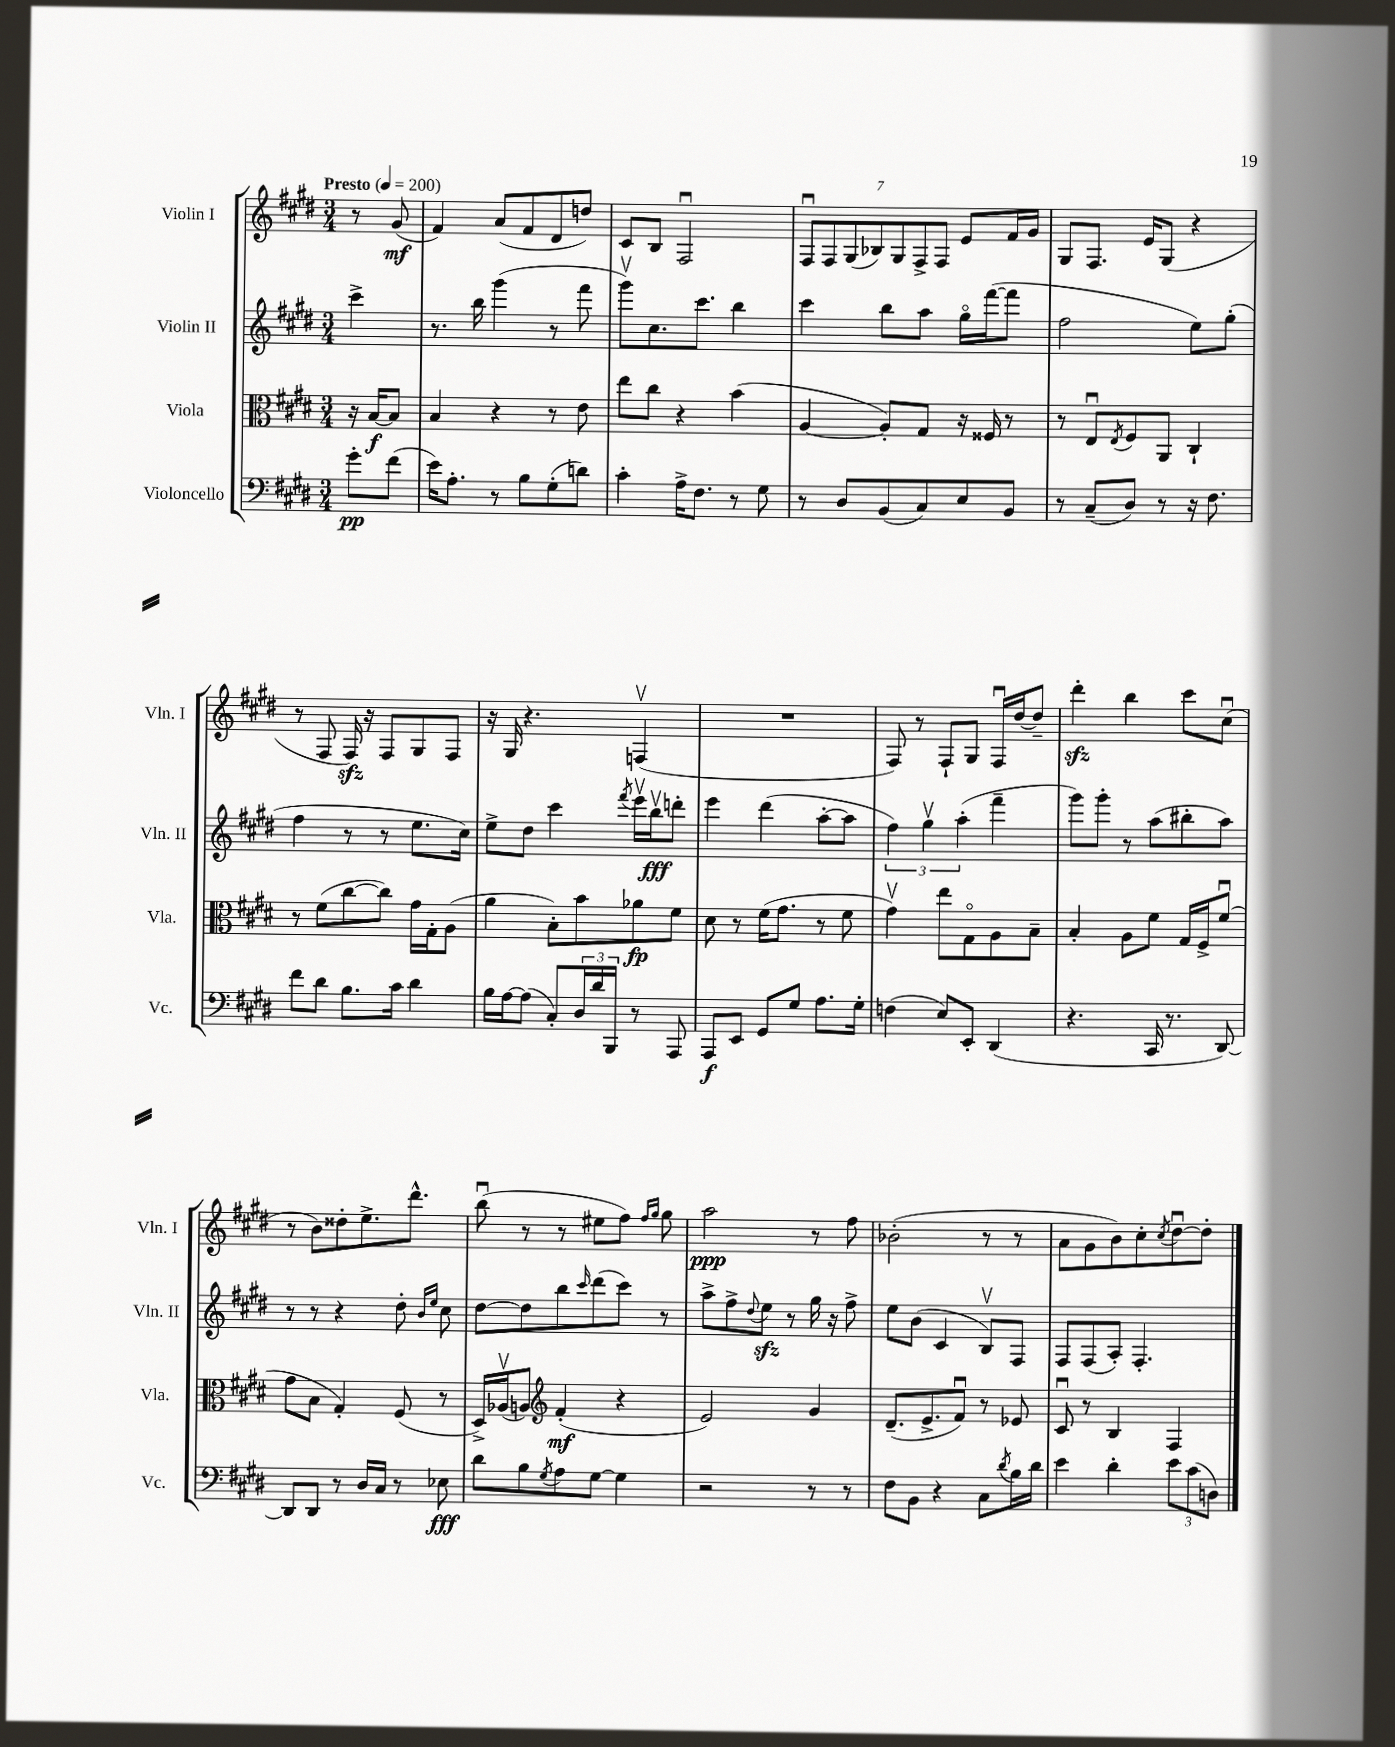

**kern	**kern	**kern	**kern
*staff4	*staff3	*staff2	*staff1
*clefF4	*clefC3	*clefG2	*clefG2
*k[f#c#g#d#]	*k[f#c#g#d#]	*k[f#c#g#d#]	*k[f#c#g#d#]
*M3/4	*M3/4	*M3/4	*M3/4
*MM200	*MM200	*MM200	*MM200
8g#'\L	16r	4ccc#^\	8r
.	[16B/LK	.	.
(8f#\J	8B/]J	.	(8g#/
=	=	=	=
16e\LK)	4B/	8.r	4f#/)
8.A'\J	.	.	.
.	.	16bb\	.
8r	4r	(4ggg#\	(8a/L
8B\L	.	.	8f#/
(8G#'\	8r	8r	8d#/
8d\J)	8e\	8fff#\	8dd/J)
=	=	=	=
4c#'\	8ee\L	8ggg#v\L)	8c#/L
.	8cc#\J	8.cc#\	8B/J
16A^\LK	4r	.	2F#u/
8.F#\J	.	8.ccc#\J	.
8r	(4b\	4bb\	.
8G#\	.	.	.
=	=	=	=
8r	[4A/	4ccc#\	14F#u/L
.	.	.	14F#/
8D#/L	.	.	.
.	.	.	(14G#/
.	.	.	14B-/)
(8BB/	8A'/]L)	8bb\L	.
.	.	.	14G#/
.	.	.	14F#^/
8C#/)	8G#/J	8aa\J	.
.	.	.	14F#/J
8E/	16r	16gg#o\LL	8e/L
.	16F##/	([16fff#\J	.
8BB/J	8r	8fff#\]J	16f#/L
.	.	.	16g#/JJ
=	=	=	=
8r	8r	2ff#\	8G#/L
(8C#~/L	8Eu/L	.	8.F#/J
.	8qE/	.	.
8D#/J)	8F#/	.	.
.	.	.	16e/LK
8r	8AA/J	.	(8G#/J
16r	4C#`/	8ee\L)	4r
8.F#\	.	.	.
.	.	(8gg#'\J	.
=	=	=	=
8f#\L	8r	4ff#\	8r
8d#\J	(8f#\L	.	8F#/
8.B\L	[8cc#\	8r	16F#/)
.	.	.	16r
.	8cc#\]J)	8r	8F#/L
16c#\Jk	.	.	.
4d#\	16g#\LL	8.ee\L	8G#/
.	16G#'\J	.	.
.	(8A\J	.	8F#/J
.	.	16cc#\Jk)	.
=	=	=	=
16B\LL	4a\	8ee^\L	16r
[16A\J	.	.	16G#/
(8A\]J	.	8dd#\J	4.r
8C#'/L)	8B'\L)	4ccc#\	.
24D#/L	8b\	.	.
24d#/	.	.	.
24BBB/JJ	.	.	.
.	.	8qfff#/	.
8r	8a-\	16eeev\LL	(4Fv/
.	.	16bbv\J	.
8AAA/	8f#\J	8ddd'\J	.
=	=	=	=
8AAA/L	8d#\	4eee\	2.r
8EE/J	8r	.	.
8GG#/L	(16f#\LK	(4ddd#\	.
.	8.g#\J	.	.
8G#/J	.	.	.
8.A\L	8r	[8aa'\L	.
.	8f#\	8aa\]J	.
16G#'\Jk	.	.	.
=	=	=	=
(4F\	4g#v\)	6ff#\)	8F#/)
.	.	.	8r
.	.	6gg#v\	.
8E/L)	8ee\L	.	8F#`/L
.	.	(6aa'\	.
8EE'/J	8G#o\	.	8G#/J
(4DD#/	8A\	4fff#~\	16F#u/LL
.	.	.	[16dd#/J
.	8B~\J	.	8dd#~/]J
=	=	=	=
4.r	4B'/	8ggg#\L)	4ddd#'\
.	.	8ggg#'\J	.
.	8A\L	8r	4bb\
16CC#/	8f#\J	(8aa\L	.
8.r	.	.	.
.	16G#/LL	8bb#'\	8ccc#\L
.	16F#^/J	.	.
[8DD#/)	(8f#u/J	8aa\J)	(8cc#u\J
=	=	=	=
8DD#/]L	8g#\L	8r	8r
8DD#/J	8B\J	8r	8b\L)
8r	4G#'/)	4r	8dd##'\
16D#/LL	.	.	8.ee^\
16C#/JJ	.	.	.
8r	(8F#/	8dd#'\	.
.	.	.	8.ddd#^^\J
.	.	16qqb/LL	.
.	.	16qqee/JJ	.
8E-\	8r	8cc#\	.
=	=	=	=
8d#\L	16D#^/LL)	[8dd#\L	(8bbu\
.	(16A-v/J	.	.
8B\	8A/J)	8dd#\]	8r
*	*clefG2	*	*
8qG#/	.	.	.
8A\	(4f#'/	8bb\	8r
.	.	16qqccc#/	.
[8G#\J	.	(8ddd#\	8ee#\L
4G#\]	4r	8ccc#\J)	8ff#\J)
.	.	.	16qqff#/LL
.	.	.	16qqgg#/JJ
.	.	8r	8gg#\
=	=	=	=
2r	2e/)	8aa^\L	2aa\
.	.	8ff#^\	.
.	.	8qqdd#/	.
.	.	8ee\J	.
.	.	8r	.
8r	4g#/	16gg#\	8r
.	.	16r	.
8r	.	8ff#^\	8ff#\
=	=	=	=
8F#\L	(8.d#~/L	8ee\L	(2b-'\
8BB\J	.	(8b\J	.
.	8.e^/	.	.
4r	.	4c#/	.
.	8f#u/J)	.	.
8C#\L	8r	8Bv/L)	8r
8qd#/	.	.	.
16B\L	8e-/	8F#/J	8r
16d#\JJ	.	.	.
=	=	=	=
4e\	8c#u/	8F#/L	8a\L
.	8r	(8F#/	8g#\
4d#'\	4B/	8A'/J)	8b\)
.	.	4.F#'/	8cc#'\
.	.	.	8qcc#/
12e\L	4F#/	.	[8dd#u\
(12c#\	.	.	.
.	.	.	8dd#'\]J
12D\J)	.	.	.
==	==	==	==
*-	*-	*-	*-
